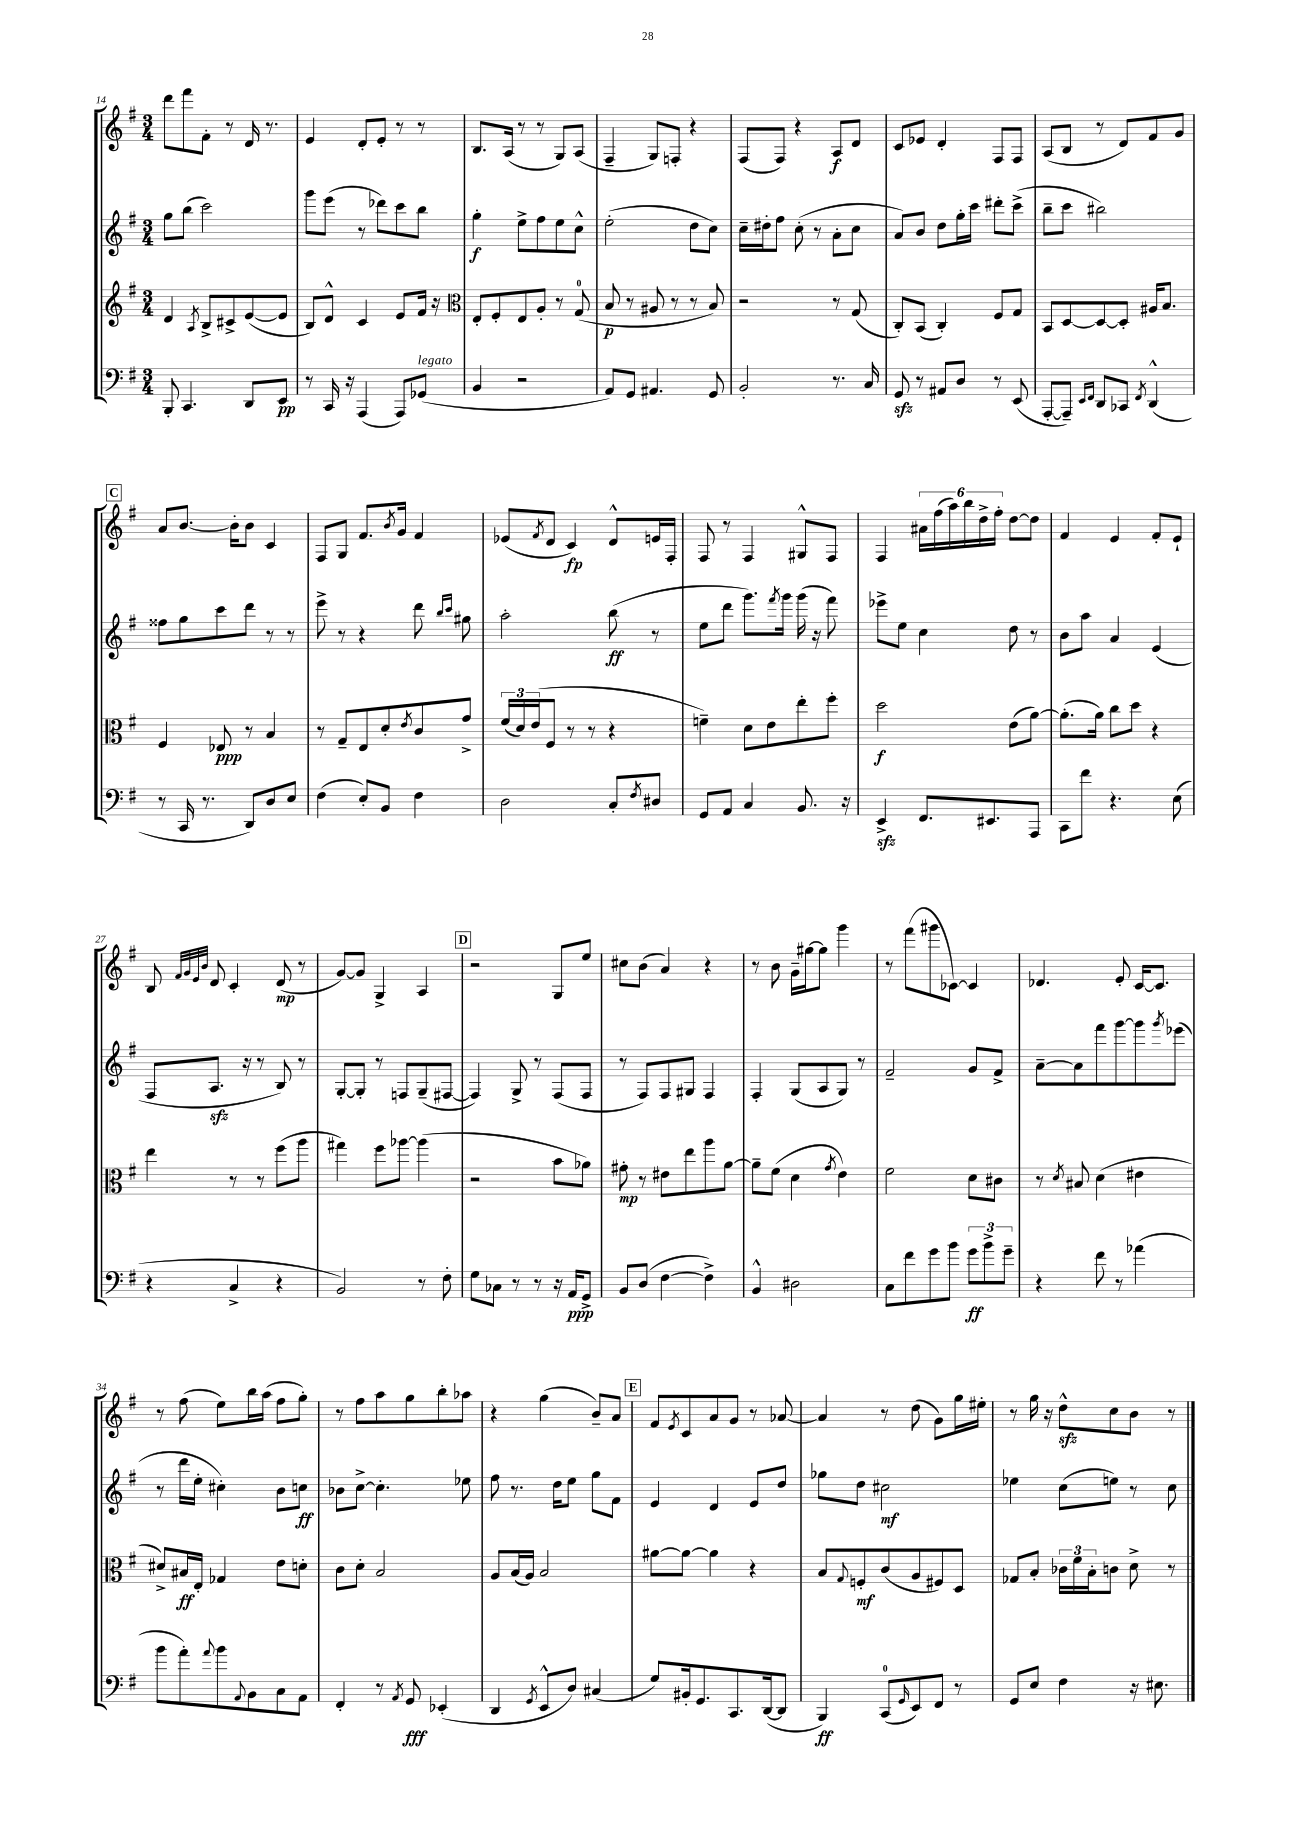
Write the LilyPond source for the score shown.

<<
\new StaffGroup <<
\new Staff = "s0" {
    \clef treble \key g \major \numericTimeSignature \time 3/4
    d'''8 fis'''8 fis'8-. r8 d'16 r8. |
    e'4 d'8-. e'8-. r8 r8 |
    b8. a16( r8 r8 g8) a8( |
    fis4-- g8) f8-. r4 |
    fis8( fis8) r4 a8\f d'8 |
    c'8 ees'8 d'4-. fis8 fis8 |
    a8( b8 r8 d'8) fis'8 g'8 |
    \mark \markup { \box "C" } a'8 b'8.~ b'16-. b'8 c'4 |
    fis8 g8 fis'8. \acciaccatura { b'8 } g'16 fis'4 |
    ees'8( \acciaccatura { fis'8 } d'8 c'4\fp) d'8-^ e'16 fis16-. |
    fis8 r8 fis4 gis8-^ fis8 |
    fis4 \tuplet 6/4 { ais'16 fis''16( a''16) b''16 d''16-> fis''16-. } d''8~ d''8 |
    fis'4 e'4 fis'8-. e'8-! |
    b8 \grace { fis'32 g'32 e'32 b'32 } d'8 c'4-. d'8\mp( r8 |
    g'8~) g'8 g4-> a4 |
    \mark \markup { \box "D" } r2 g8 e''8 |
    cis''8 b'8( a'4) r4 |
    r8 b'8 g'16-- gis''16~ gis''8 g'''4 |
    r8 fis'''8( gis'''8 ces'8~) ces'4 |
    des'4. e'8-. c'16~ c'8. |
    r8 fis''8( e''8) b''16 a''16( fis''8 g''8-.) |
    r8 fis''8 a''8 g''8 b''8-. aes''8 |
    r4 g''4( b'8--) a'8 |
    \mark \markup { \box "E" } fis'8 \acciaccatura { e'8 } c'8 a'8 g'8 r8 aes'8~ |
    aes'4 r8 d''8( g'8) g''16 eis''16-. |
    r8 g''16 r16 d''8-^\sfz c''8 b'8 r8 \bar "|." |
}
\new Staff = "s1" {
    \clef treble \key g \major \numericTimeSignature \time 3/4
    g''8 b''8( c'''2) |
    g'''8 e'''8( r8 des'''8) c'''8 b''8 |
    g''4-.\f e''8-> fis''8 e''8 c''8-^ |
    e''2-.( d''8 c''8) |
    c''16-- dis''16-. fis''8 c''8-.( r8 a'8-. c''8 |
    a'8) b'8 d''8 g''16-. c'''16 dis'''8-. c'''8->( |
    b''8-- c'''8 bis''2) |
    \mark \markup { \box "C" } fisis''8 g''8 c'''8 d'''8 r8 r8 |
    e'''8-> r8 r4 d'''8 \grace { b''16 c'''16 } gis''8 |
    a''2-. b''8\ff( r8 |
    e''8 d'''8 g'''8.) \acciaccatura { fis'''8 } g'''16 g'''16( r16 fis'''8) |
    ees'''8-> e''8 c''4 d''8 r8 |
    b'8 a''8 a'4 e'4( |
    fis8 a8.\sfz r16 r8 b8) r8 |
    g8~-. g8-. r8 f8 g8--( fis8~ |
    \mark \markup { \box "D" } fis4) g8-> r8 fis8( fis8 |
    r8 fis8) fis8 gis8 fis4 |
    fis4-. g8( a8 g8) r8 |
    fis'2-- g'8 fis'8-> |
    a'8~-- a'8 fis'''8 g'''8~ g'''8 \acciaccatura { g'''8 } ees'''8( |
    r8 d'''16 e''16-. cis''4-.) b'8 c''8\ff |
    bes'8 c''8~-> c''4.-. ees''8 |
    fis''8 r8. d''16 e''8 g''8 fis'8 |
    \mark \markup { \box "E" } e'4 d'4 e'8 d''8 |
    ges''8 d''8 cis''2\mf |
    ees''4 c''8( e''8) r8 c''8 \bar "|." |
}
\new Staff = "s2" {
    \clef treble \key g \major \numericTimeSignature \time 3/4
    d'4 \acciaccatura { a8 } b8-> cis'8-> e'8~( e'8 |
    b8) d'8-^ c'4 e'8 fis'16 r16 |
    \clef alto e8-. fis8-. e8 a8-. r8 g8-0( |
    b8\p r8 ais8 r8 r8 b8) |
    r2 r8 g8( |
    c8-.) b,8( c4-.) fis8 g8 |
    b,8 d8~ d8~ d8-. ais16 b8. |
    \mark \markup { \box "C" } fis4 ees8\ppp r8 b4 |
    r8 g8-- e8 d'8-. \acciaccatura { e'8 } c'8 g'8-> |
    \tuplet 3/2 { fis'16( d'16) e'16( } fis8 r8 r8 r4 |
    f'4--) d'8 e'8 e''8-. fis''8-. |
    d''2\f e'8( a'8~) |
    a'8.-.( a'16) c''8 d''8 r4 |
    e''4 r8 r8 fis''8( a''8 |
    gis''4) fis''8 aes''8~ aes''4( |
    \mark \markup { \box "D" } r2 b'8 aes'8) |
    gis'8-.\mp r8 eis'8 e''8 a''8 a'8~ |
    a'8-- fis'8( d'4 \acciaccatura { g'8 } e'4) |
    fis'2 d'8 cis'8 |
    r8 \acciaccatura { d'8 } bis8 d'4( eis'4 |
    dis'8->) bis16\ff e16-. ges4 e'8 d'8-. |
    c'8 d'8-. b2 |
    a8 b16( a16) b2 |
    \mark \markup { \box "E" } ais'8~ ais'8~ ais'4 r4 |
    b8 \appoggiatura { g8 } f8-.\mf c'8( a8 fis8) d8 |
    ges8 b8-. \tuplet 3/2 { ces'16 fis'16 b16-. } c'8 d'8-> r8 \bar "|." |
}
\new Staff = "s3" {
    \clef bass \key g \major \numericTimeSignature \time 3/4
    b,,8-. c,4. d,8 e,8\pp |
    r8 c,16 r16 a,,4( a,,8) ges,8^\markup { \italic "legato" }( |
    b,4 r2 |
    a,8) g,8 ais,4. g,8 |
    b,2-. r8. c16 |
    g,8\sfz r8 ais,8 d8 r8 e,8( |
    a,,8~-. a,,8--) \grace { e,16 fis,16 } d,8 ces,8 \acciaccatura { fis,8 } d,4-^( |
    \mark \markup { \box "C" } r8 c,16 r8. d,8) d8 e8 |
    fis4( e8-.) b,8 fis4 |
    d2 c8-. \acciaccatura { fis8 } dis8 |
    g,8 a,8 c4 b,8. r16 |
    e,4->\sfz fis,8. eis,8. a,,8 |
    c,8 fis'8 r4. e8( |
    r4 c4-> r4 |
    b,2) r8 fis8-. |
    \mark \markup { \box "D" } g8 ces8 r8 r8 r16 a,16\ppp g,8-> |
    b,8 d8( fis4~ fis4->) |
    b,4-^ dis2 |
    c8 fis'8 g'8 b'8 \tuplet 3/2 { g'8\ff b'8-> g'8-- } |
    r4 fis'8 r8 aes'4( |
    b'8 a'8-.) \appoggiatura { a'8 } b'8 \appoggiatura { a,8 } b,8 c8 a,8 |
    fis,4-. r8 \acciaccatura { a,8 } g,8\fff ees,4-.( |
    d,4 \acciaccatura { g,8 } e,8-^ d8) cis4( |
    \mark \markup { \box "E" } g8) bis,16-. g,8. c,8. d,16~( d,8 |
    b,,4\ff) c,8-0( \grace { g,16 } e,8) fis,8 r8 |
    g,8 e8 fis4 r16 eis8. \bar "|." |
}
>>
>>
\layout { \context { \Score currentBarNumber = #14 } }
